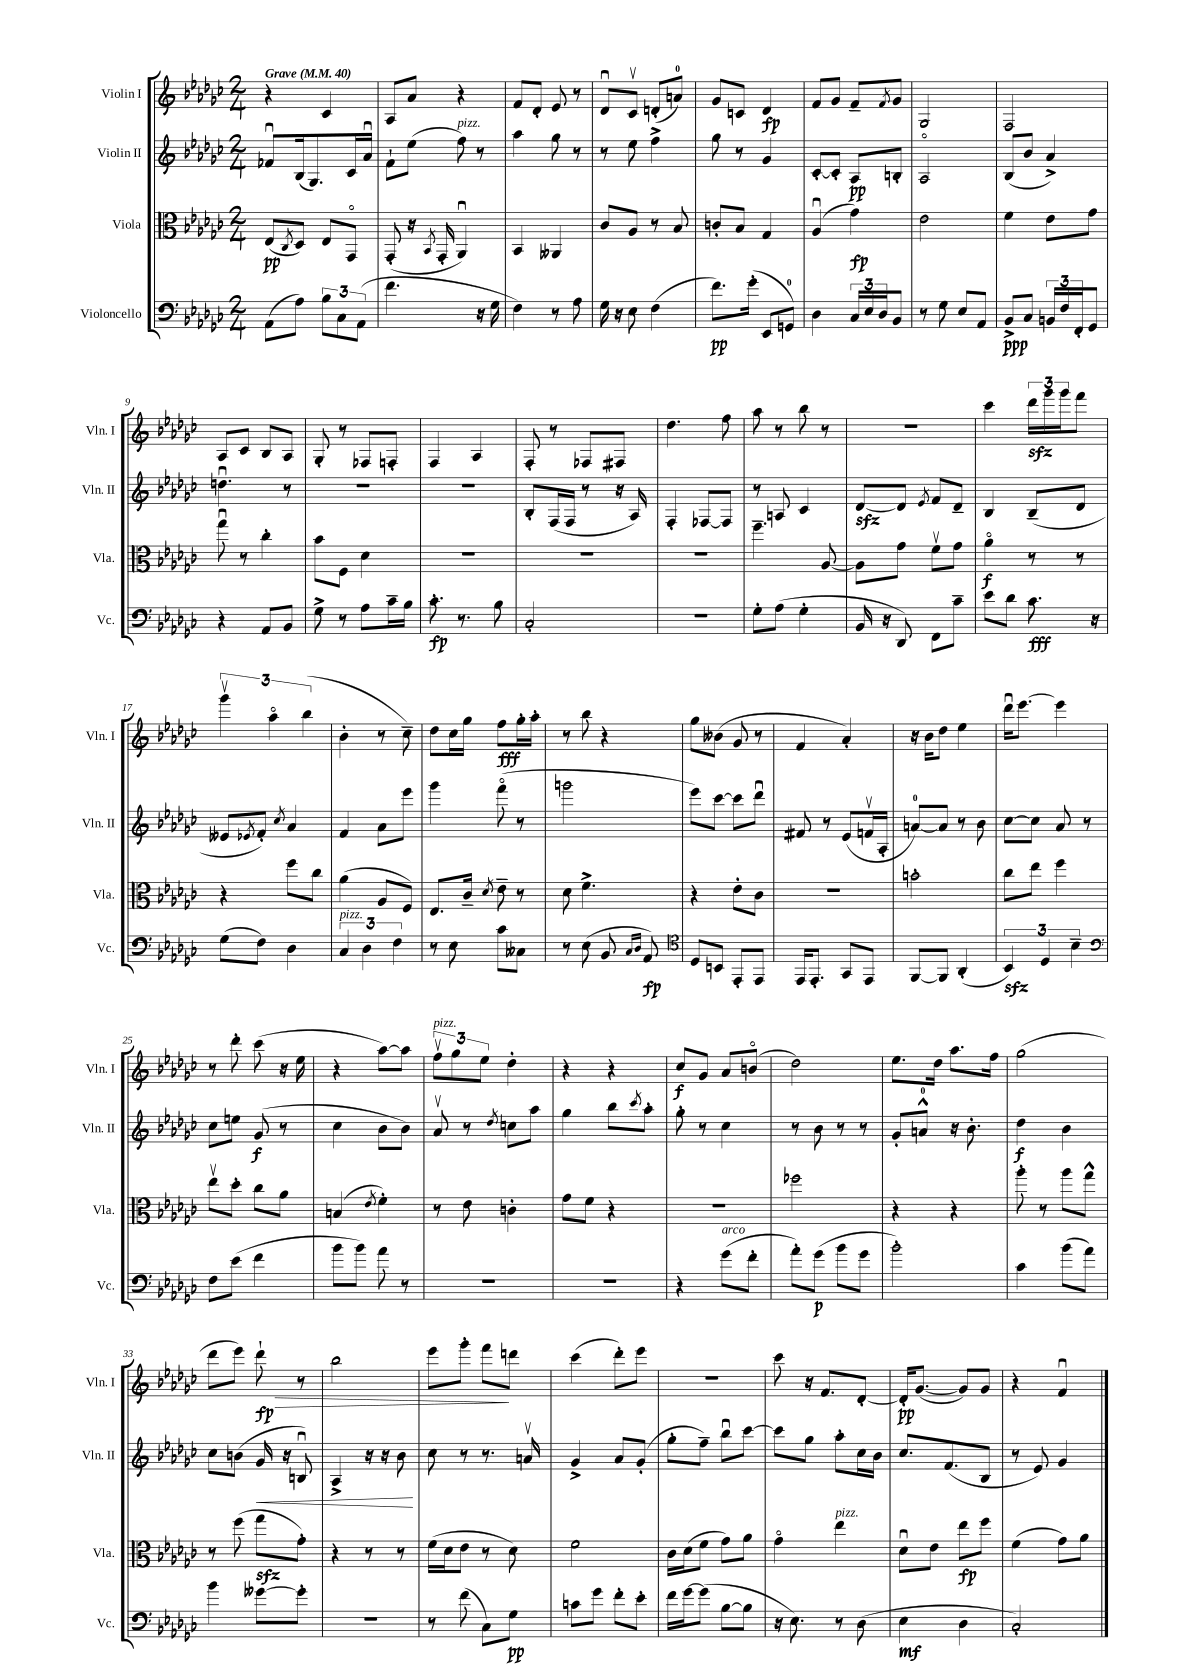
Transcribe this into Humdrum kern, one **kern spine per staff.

**kern	**kern	**kern	**kern
*staff4	*staff3	*staff2	*staff1
*clefF4	*clefC3	*clefG2	*clefG2
*k[b-e-a-d-g-c-]	*k[b-e-a-d-g-c-]	*k[b-e-a-d-g-c-]	*k[b-e-a-d-g-c-]
*M2/4	*M2/4	*M2/4	*M2/4
*MM40	*MM40	*MM40	*MM40
(8AA-	(8E-	8f-u	4r
.	8qC-	.	.
8A-)	8D-)	(16B-	.
.	.	8.G-)	.
12B-	8E-	.	4c-
12C-	.	.	.
.	8GG-o	16c-	.
(12AA-	.	.	.
.	.	16a-u	.
=	=	=	=
4.f	(8GG-'	8f`	8A-
.	16r	(8ee-	8a-
.	8qBB-	.	.
.	16GG-'	.	.
.	4AA-u)	8ff)	4r
16r	.	8r	.
16G-	.	.	.
=	=	=	=
4F)	4BB-	4aa-	8f
.	.	.	8d-'
8r	4AA--	8gg-	8e-
8A-	.	8r	8r
=	=	=	=
16G-	8c-	8r	8d-u
16r	.	.	.
8E-	8A-	8ee-	8c-v
(4F	8r	4ff^	(8d'
.	8B-	.	8a)
=	=	=	=
8.f)	8c'	8gg-	8g-
.	8B-	8r	8c
(16g-'	.	.	.
8EE-	4G-	4g-	4d-
8GG)	.	.	.
=	=	=	=
4D-	(4A-u	[8c-'	8f
.	.	8c-']	8g-
24C-	4g-)	8A-	8f~
24E-	.	.	.
24D-	.	.	.
.	.	.	8qf
8BB-	.	8B'	8g-
=	=	=	=
8r	2e-	2A-o	2G-
8G-	.	.	.
8E-	.	.	.
8AA-	.	.	.
=	=	=	=
8BB-^	4f	(8B-	2F
8C-	.	8b-	.
24BB	8e-	4a-^)	.
24F	.	.	.
24FF'	.	.	.
8GG-	8g-	.	.
=	=	=	=
4r	8gg-u	4.ddu	8A-
.	8r	.	8c-
8AA-	4cc-'	.	8B-
8BB-	.	8r	8A-
=	=	=	=
8G-^	8b-	2r	8G-'
8r	8F	.	8r
8A-	4d-	.	8F-
16c-~	.	.	8F'
16B-	.	.	.
=	=	=	=
8.c-'	2r	2r	4F
8.r	.	.	.
.	.	.	4A-
8B-	.	.	.
=	=	=	=
2C-'	2r	8B-'	8F'
.	.	(16F	8r
.	.	16F	.
.	.	8r	8F-
.	.	16r	8F#
.	.	16A-)	.
=	=	=	=
2r	2r	4F'	4.dd-
.	.	[8F-	.
.	.	8F-]	8ff
=	=	=	=
8G-'	4.ff~	8r	8aa-
(8A-	.	8A	8r
4G-'	.	4c-	8bb-
.	[8A-	.	8r
=	=	=	=
16BB-	8A-]	[8d-	2r
16r	.	.	.
8DD-)	8g-	8d-]	.
.	.	8qe-	.
8FF	8fv	8f	.
8c-~	8g-	8d-~	.
=	=	=	=
8e-	4a-o	4B-	4ccc-
8d-	.	.	.
8.c-	8r	(8B-~	24ddd-
.	.	.	24ggg-
.	.	.	24ggg-
.	8r	8d-	8fff
16r	.	.	.
=	=	=	=
(8G-	4r	8e--	6ggg-v
.	.	8qe-	.
8F)	.	8f')	.
.	.	.	6aa-o
.	.	8qcc-	.
4D-	8ff	4a-	.
.	.	.	(6bb-
.	8cc-	.	.
=	=	=	=
6C-	(4a-	4f	4b-'
6D-	.	.	.
.	8A-	8a-	8r
6F	.	.	.
.	8F)	8eee-	8cc-~)
=	=	=	=
8r	8.E-	4ggg-	8dd-
8E-	.	.	16cc-
.	16c-~	.	16gg-
.	8qd-	.	.
8c-	8e-~	(8fffo	8ff
8C--	8r	8r	16gg-'
.	.	.	16aa-'
=	=	=	=
8r	8d-	2ggg	8r
(8E-	4.f^	.	8bb-
8BB-	.	.	4r
16qqC-	.	.	.
16qqD-	.	.	.
8AA-)	.	.	.
=	=	=	=
*clefC4	*	*	*
8D-	4r	8eee-)	8gg-
8BB	.	[8ccc-	(8b--
8EE-'	8e-'	8ccc-]	8g-
8EE-	8c-	8ddd-u	8r
=	=	=	=
16EE-	2r	8f#	4f
8.EE-'	.	.	.
.	.	8r	.
8GG-	.	(8e-	4a-')
8EE-	.	16fv	.
.	.	16A-'	.
=	=	=	=
[8FF	2b'	[8a)	16r
.	.	.	16b-
8FF]	.	8a]	8dd-
(4AA-'	.	8r	4ee-
.	.	8b-	.
=	=	=	=
6BB-)	8cc-	[8cc-	16ddd-u
.	.	.	[8.eee-
.	8ee-	8cc-]	.
6D-	.	.	.
.	4ff	8a-	4eee-]
6B-~	.	.	.
.	.	8r	.
=	=	=	=
*clefF4	*	*	*
8F	8ee-v	8cc-	8r
(8e-	8dd-'	8ee	8ddd-'
4f	8cc-	(8g-	(8ccc-
.	8a-	8r	16r
.	.	.	16ee-
=	=	=	=
8b-	(4B	4cc-	4r
8b-)	.	.	.
.	8qe-	.	.
8a-	4f')	8b-	[8aa-)
8r	.	8b-)	8aa-]
=	=	=	=
2r	8r	8a-v	12ffv
.	.	.	12gg-
.	8e-	8r	.
.	.	.	12ee-
.	.	8qdd-	.
.	4c'	8cc	4dd-'
.	.	8aa-	.
=	=	=	=
2r	8g-	4gg-	4r
.	8f	.	.
.	4r	8bb-	4r
.	.	8qccc-	.
.	.	8aa-'	.
=	=	=	=
4r	2r	8gg-'	8cc-
.	.	8r	8g-
(8g-	.	4cc-	8a-
8f'	.	.	(8bo
=	=	=	=
8a-')	2ff-	8r	2dd-)
(8g-	.	8b-	.
8b-	.	8r	.
8g-	.	8r	.
=	=	=	=
2b-')	4r	8g-'	8.ee-
.	.	8a^^	.
.	.	.	16dd-
.	4r	16r	8.aa-
.	.	8.b-'	.
.	.	.	16ff
=	=	=	=
4c-	8aa-'	4dd-	(2gg-
.	8r	.	.
(8b-	8aa-	4b-	.
8a-)	8gg-^^	.	.
=	=	=	=
4b-	8r	8cc-	8ddd-
.	(8ff	(8b	8eee-)
[8g--	8gg-	16g-	8ddd-`
.	.	16r	.
8g--']	8g-')	8Bu)	8r
=	=	=	=
2r	4r	4A-^	2bb-
.	8r	16r	.
.	.	16r	.
.	8r	8b-	.
=	=	=	=
8r	(16f	8cc-	8eee-
.	16d-	.	.
(8f	8e-	8r	8ggg-'
8C-)	8r	8.r	8fff
8G-	8d-)	.	8ddd
.	.	16av	.
=	=	=	=
8c	2f	4g-^	(4ccc-
8g-	.	.	.
8f'	.	8a-	8ddd-')
8e-'	.	(8g-'	8eee-
=	=	=	=
16f	16c-	8gg-'	2r
[16g-	(16d-	.	.
(8g-]	8f	8ff~)	.
[8B-	8g-)	8bb-u	.
8B-]	8a-	[8ccc-	.
=	=	=	=
16r	4g-o	8ccc-]	8ccc-
8.E-)	.	.	.
.	.	8gg-	16r
.	.	.	8.f
8r	4ee-	8aa-'	.
(8D-	.	16cc-	[8d-'
.	.	16b-	.
=	=	=	=
4E-	8d-u	8.cc-	16d-']
.	.	.	([8.g-
.	8e-	.	.
.	.	(8.f	.
4D-	8ee-	.	8g-])
.	8ff	8B-	8g-
=	=	=	=
2C-')	(4f	8r	4r
.	.	8e-)	.
.	8g-)	4g-	4fu
.	8a-	.	.
==	==	==	==
*-	*-	*-	*-
